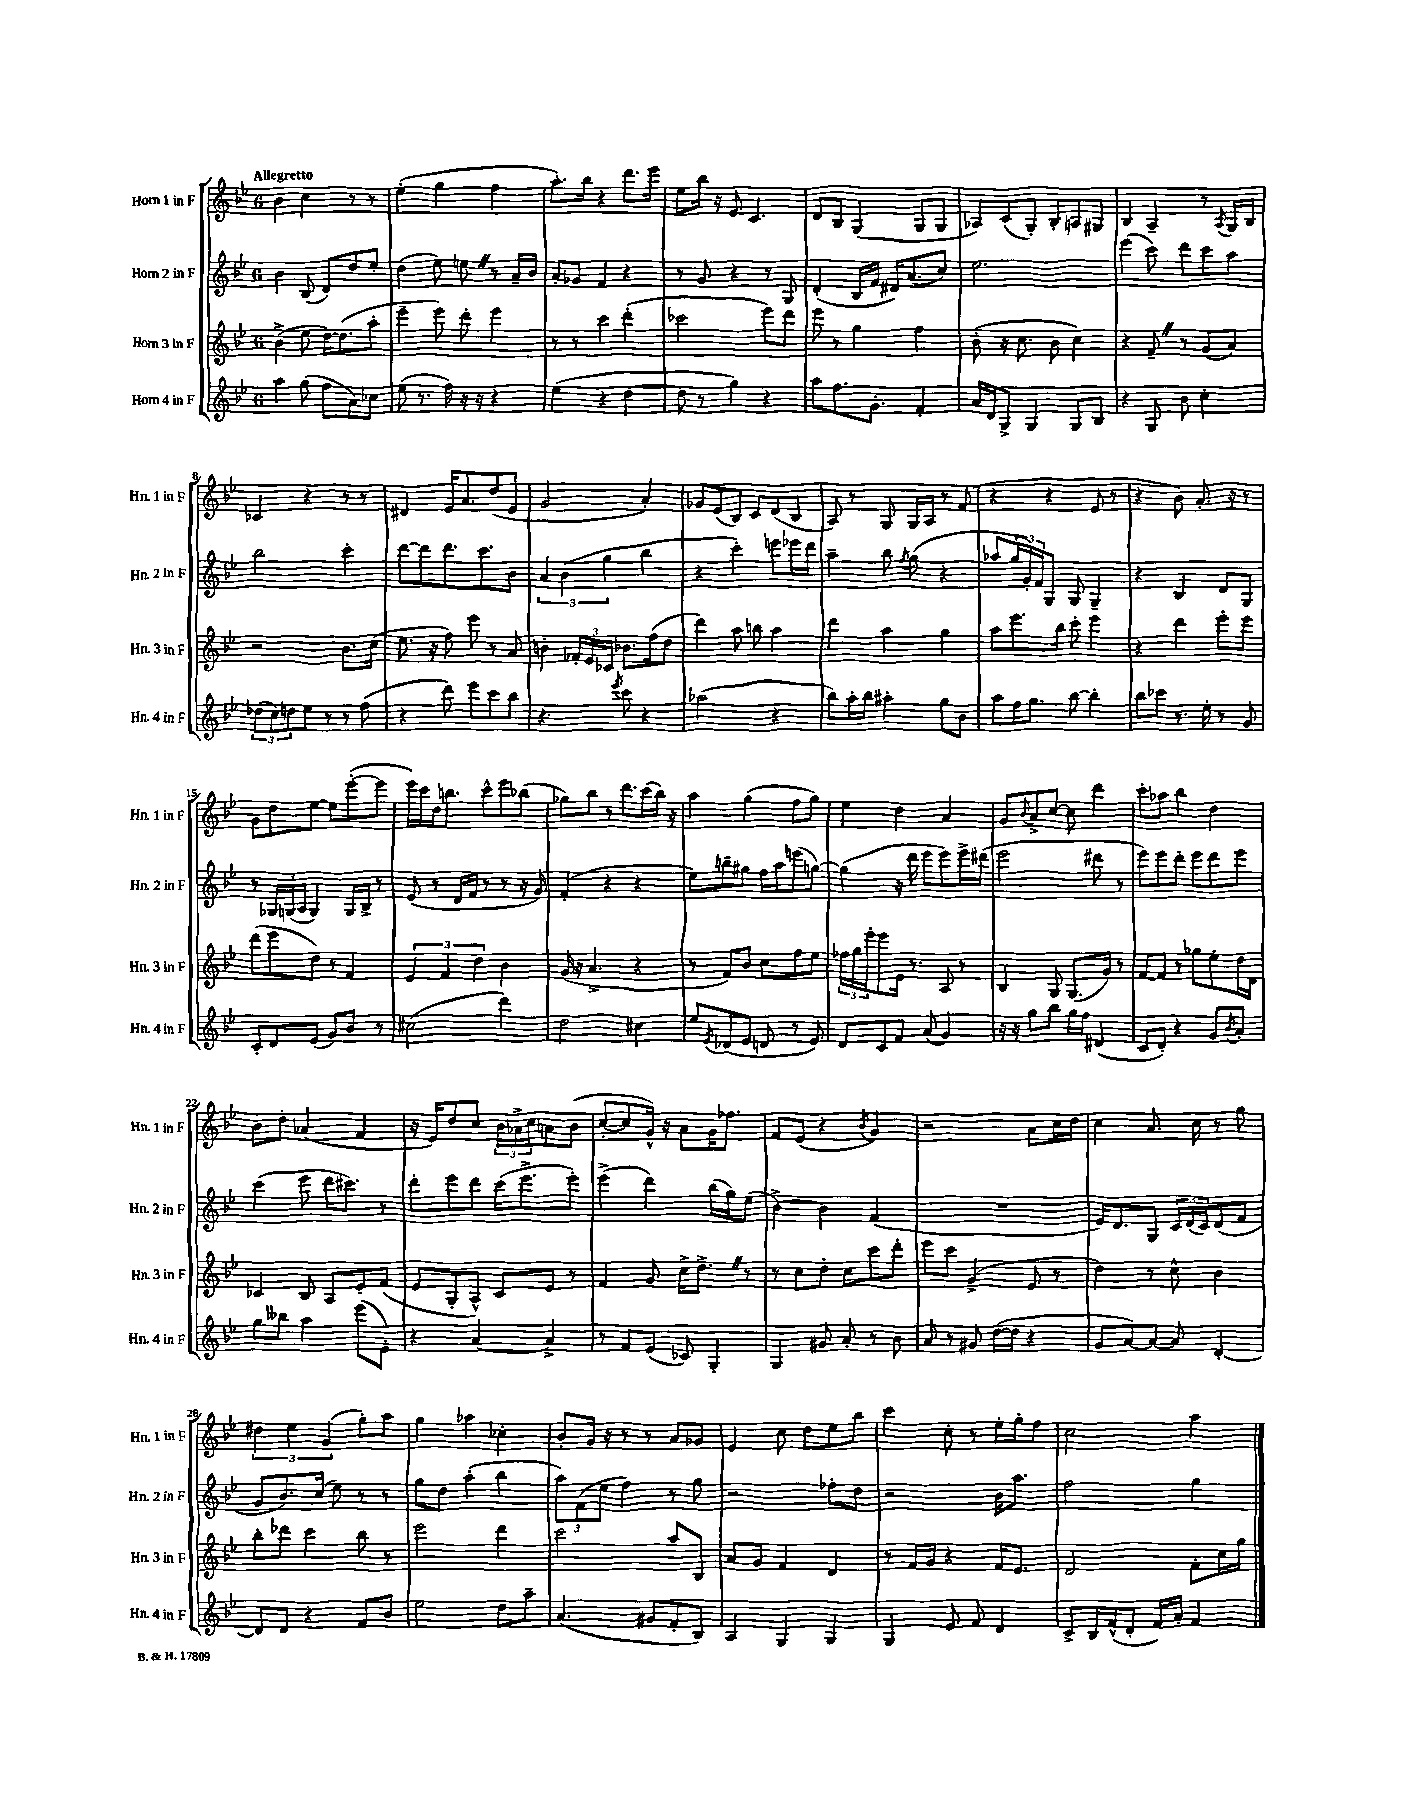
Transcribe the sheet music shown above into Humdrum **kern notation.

**kern	**kern	**kern	**kern
*staff4	*staff3	*staff2	*staff1
*clefG2	*clefG2	*clefG2	*clefG2
*k[b-e-]	*k[b-e-]	*k[b-e-]	*k[b-e-]
*M6/8	*M6/8	*M6/8	*M6/8
4aa\	(4b-^\	4b-\	4b-\
(8gg\	8ee-\	(8B-/	4cc\
8ff\L	[16dd\LK)	8d/L)	.
.	(8.dd\]	.	.
8a\)	.	8dd/	8r
8cc-\J	8aa'\J	8ee-'/J	8r
=	=	=	=
(8ee-\	4eee-~\	(4dd\	(4ee-'\
8.r	.	.	.
.	8eee-\)	8ee-\)	4gg\
16ff\)	.	.	.
16r	8ddd'\	8ee\	.
16r	.	.	.
4r	4eee-\	8r	4ff\
.	.	16a~/LL	.
.	.	16b-/JJ	.
=	=	=	=
(4ee-\	8r	8a'/L	8.aa'\L)
.	8r	8g-/J	.
.	.	.	16bb-\Jk
4r	4ccc\	4f/	4r
[4dd\	(4ddd'\	4r	8.ddd\L
.	.	.	16eee-\Jk
=	=	=	=
8dd\]	2ccc-\	8r	8ee-\L
8r	.	8g/	16bb-\Jk
.	.	.	16r
4gg\)	.	4r	8e-/
.	.	.	4.c/
4r	8eee-\L)	8r	.
.	8ddd\J	8G/	.
=	=	=	=
8aa\L	8eee-\	(4d'/	8d/L
8.ff\	8r	.	8B-/J
.	4gg\	16B-/LL	(4G/
8.g'\J	.	16f/JJ	.
.	.	16d#/LK)	.
.	.	(8.a/	.
4f'/	4ff\	.	8G/L
.	.	8cc/J)	8G/J
=	=	=	=
16a/LL	(8b-'\	2.ee-\	8A-/L)
16d/J	.	.	.
8G^/J	16r	.	(8c/
.	8.cc\	.	.
4G/	.	.	8G'/J)
.	8b-\	.	8B-'/L
8G/L	4cc\)	.	8A/
8B-/J	.	.	8G#/J
=	=	=	=
4r	4r	(4eee-\	4B-/
8G/	8f~/	8ccc\)	4A~/
8b-\	8r	8ddd\L	.
4cc'\	(8g/L	8ccc\	8r
.	.	.	8qA/
.	8a/J)	8aa\J	16G/LL
.	.	.	16B-/JJ
=	=	=	=
(12dd-\L	2r	2bb-\	4c-/
12cc\)	.	.	.
12dd\	.	.	.
8ee-\J	.	.	4r
8r	.	.	.
8r	8.b-\L	4ccc'\	8r
(8ff\	.	.	8r
.	(16cc\Jk	.	.
=	=	=	=
4r	8.ee-\	[8ddd\L	4d#/
.	.	8ddd\]	.
.	16r	.	.
8ddd\)	8ff\)	8.ddd\	16e-/LK
.	.	.	8.a/
8eee-\L	8eee-\	.	.
.	.	8.ccc\	.
8ccc\	8r	.	(8dd/
8bb-\J	8a/	8b-\J	8e-/J
=	=	=	=
4.r	4b'\	6a/	2g/
.	.	(6b-\	.
.	24f-'/LL	.	.
.	24e-/	.	.
.	24c-/JJ	6gg\	.
8qeee-/	.	.	.
8ccc\	8.b-\L	.	.
4r	.	4bb-\	4a'/)
.	(16ff\k	.	.
.	8dd\J	.	.
=	=	=	=
(2aa-\	4ddd\)	4r	8g-/L
.	.	.	(8e-/
.	8aa\	4ccc'\)	8B-/J)
.	8bb\	.	8c/L
4r	4aa\	8eee\L	(8d/
.	.	16eee-\L	8B-/J
.	.	16ddd\JJ	.
=	=	=	=
8bb-\L)	4ddd\	4aa~\	8A/)
16aa'\L	.	.	8r
16bb-\JJ	.	.	.
4aa#'\	4aa\	8bb-\	8G/
.	.	8qff/	.
.	.	(8gg\	16G/LL
.	.	.	16A/JJ
8gg\L	4gg\	4r	8r
8b-\J	.	.	(8f/
=	=	=	=
8aa\L	8aa\L	8aa-/L	4r
16ff\K	8.eee-\	24gg/L	.
.	.	24g'/)	.
8.gg\J	.	.	.
.	.	24f/J	.
.	.	8G/J	4r
.	16bb-\Jk	.	.
[8bb-\	8ccc'\	8G/	.
4bb-'\]	4eee-\	4G~/	8e-/
.	.	.	8r
=	=	=	=
8bb-\L	4r	4r	4r
8ccc-\J	.	.	.
8.r	4ddd\	4B-/	8b-\)
.	.	.	8.a'/
16ee-'\	.	.	.
8r	8eee-'\L	8d/L	.
.	.	.	16r
8g/	8eee-\J	8G/J	8r
=	=	=	=
8c'/L	(8ddd\L	8r	8g\L
8d/	8eee-\	24G-/LL	8dd\
.	.	(24G/	.
.	.	24A/JJ	.
(8e-/J	8dd\J)	4G/)	[8ee-\J
8g/L)	8r	.	8ee-\]L
8b-/J	4f/	16G/LL	([8eee-'\
.	.	16B-^/JJ	.
8r	.	8r	8eee-\]J
=	=	=	=
(2cc#\	6e-/	(8e-/	16eee-\LL)
.	.	.	16ccc\
.	.	8r	16dd\J
.	6f/	.	.
.	.	.	8.bb\J
.	.	16d/LL	.
.	.	16f/JJ	.
.	6dd\	.	.
.	.	8r	8ccc^^\L
4ddd\)	4b-\	8r	8eee-\
.	.	16r	(8bb-\J
.	.	16g/)	.
=	=	=	=
2dd\	(16g/	(4f'/	8gg-\L)
.	16r	.	.
.	4.a^/	.	8bb-\J
.	.	4r	8r
.	.	.	8.ddd\L
4cc#\	4r	4r	.
.	.	.	(16ccc\L
.	.	.	16bb-\JJ)
.	.	.	16r
=	=	=	=
8ee-/L	8r	8ee-\L)	4aa\
8qe-/	.	.	.
(8d-/	8f/L)	8bb~\	.
8e-/J	8b-/J	8gg#\J	(4gg\
8d/	8cc\L	16ff\LL	.
.	.	16aa\J	.
8r	8ff\	(8eee\	8ff\L
8e-/)	8ee-\J	[8gg\J)	8gg\J)
=	=	=	=
8d/L	24ff-\LL	(4gg\]	4ee-\
.	24gg\	.	.
.	24eee-'\J	.	.
8c/	8eee-\	.	.
8f/J	16e-\Jk	16r	4dd\
.	8.r	16ddd\	.
(8a/	.	8eee-\L	.
4g/)	8A/	8eee-\)	4a/
.	8r	16eee-^\L	.
.	.	(16ddd#\JJ	.
=	=	=	=
16r	4B-/	2eee-\	8g/L
16r	.	.	.
.	.	.	8qqb-/
8gg\L	.	.	8a^/
8bb-\J	8G/	.	[8cc/J
16gg\LL	(8.G/L	.	8cc\]
16ff\JJ	.	.	.
(4d#/	.	8ddd#\	4ddd\
.	16g/Jk)	.	.
.	8r	8r	.
=	=	=	=
8c/L	[8f/L	8eee-\L)	8ccc'\L
8d'/J)	8f/]J	8eee-\	8aa-\J
4r	8r	8ddd'\J	4bb-\
.	8gg-\L	8eee-\L	.
8g/L	8ee-'\	8ddd\	4dd\
8qb-/	.	.	.
8a'/J	16dd\L	8eee-\J	.
.	16d\JJ	.	.
=	=	=	=
8gg\L	4c-/	(4ccc\	8b-\L
8bb--\J	.	.	8dd'\J
4aa\	8B-/	8eee-\	(4a-/
.	8A/L	16ddd\LK	.
.	.	8.ccc#\J)	.
(8eee-\L	8e-'/	.	4f/
8e-'\J)	(8f/J	8r	.
=	=	=	=
4r	8e-/L	8ddd'\L	16r
.	.	.	16e-/LK)
.	8G'/	8eee-\	8dd/
[4a/	8A^^/J)	8ddd\J	8cc/J
.	8c/L	(16ccc\LK	24b-\LL
.	.	.	24a-^\
.	.	8.eee-^\	.
.	.	.	24cc\J
4a^/]	8e-/J	.	8a\
.	8r	8eee-'\J)	(8b-\J
=	=	=	=
8r	4f/	(4eee-^\	[8cc'/L
8f/L	.	.	8cc/]
(8e-/J	8g/	4ddd\)	16g^^/Jk)
.	.	.	16r
8c-/)	16cc^\LK	.	8a\L
.	8.dd^\J	.	.
4G'/	.	(16bb-\LL	16g\K
.	.	16gg\J)	8.ff-\J
.	8r	(8ee-\J	.
=	=	=	=
4G/	8r	[4b-^\)	8f/L
.	8cc\L	.	(8e-/J
8g#/	8dd'\J	4b-\]	4r
8a'/	8cc\L	.	.
.	.	.	8qb-/
8r	8ccc\	(4f/	4g/)
8b-\	8ddd'\J	.	.
=	=	=	=
8a/	8eee-\L	2.r	2r
8r	8ccc\J	.	.
8g#/	(4g^/	.	.
([16dd\LL	.	.	.
16dd\]JJ	.	.	.
4r	8e-/	.	8a\L
.	8r	.	16cc\L
.	.	.	16dd\JJ
=	=	=	=
8g/L	4dd\)	16e-/LK)	4cc\
.	.	8.d/	.
[8a/)	.	.	.
8a/_J	8r	8G/J	8.a/
8a/]	8cc^^\	24c/LL	.
.	.	(24d/	.
.	.	.	16cc\
.	.	24c/J)	.
[4d'/	4b-\	(8d/	8r
.	.	8f/J	8gg\
=	=	=	=
8d/]L	8bb-'\L	8g/L	6dd#\
8d/J	8ddd-\J	8.b-/)	.
.	.	.	6ee-\
4r	4ccc\	.	.
.	.	(16cc/Jk	.
.	.	.	(6g/
.	.	8ee-\)	.
8f/L	8bb-\	8r	8gg'\L)
8b-/J	8r	8r	8aa\J
=	=	=	=
2ee-\	2eee-\	8gg\L	4gg\
.	.	8dd\J	.
.	.	(4aa'\	4aa-\
8dd\L	4ddd\	4bb-\	4cc-'\
8aa~\J	.	.	.
=	=	=	=
(4.a/	2ccc\	12aa\L)	8b-'/L
.	.	(12f\	.
.	.	.	16g/Jk
.	.	12ee-\J	.
.	.	.	16r
.	.	4ff\)	8r
8g#/L	.	.	8r
8f'/	8aa/L	8r	8a/L
8B-/J)	8B-/J	8gg\	8g-/J
=	=	=	=
4A/	8a/L	2r	4e-/
.	8g/J	.	.
4G/	4f/	.	8cc\
.	.	.	8dd\L
4G/	4d/	8ff-'\L	8ee-\
.	.	8dd\J	8bb-\J
=	=	=	=
4G/	8r	2r	4ccc\
.	16f/LL	.	.
.	16g/JJ	.	.
8e-/	4r	.	8cc'\
8f/	.	.	8r
4d/	16f/LK	16b-\LK	16ee-'\LL
.	8.e-/J	8.aa\J	16gg'\J
.	.	.	8ff\J
=	=	=	=
8c^/L	2d/	2ff\	2cc\
16B-/L	.	.	.
(16f^^/J	.	.	.
8d'/J	.	.	.
16f/LL)	.	.	.
16a'/JJ	.	.	.
4f/	8f'\L	4gg\	4aa\
.	16cc\L	.	.
.	16gg\JJ	.	.
==	==	==	==
*-	*-	*-	*-
